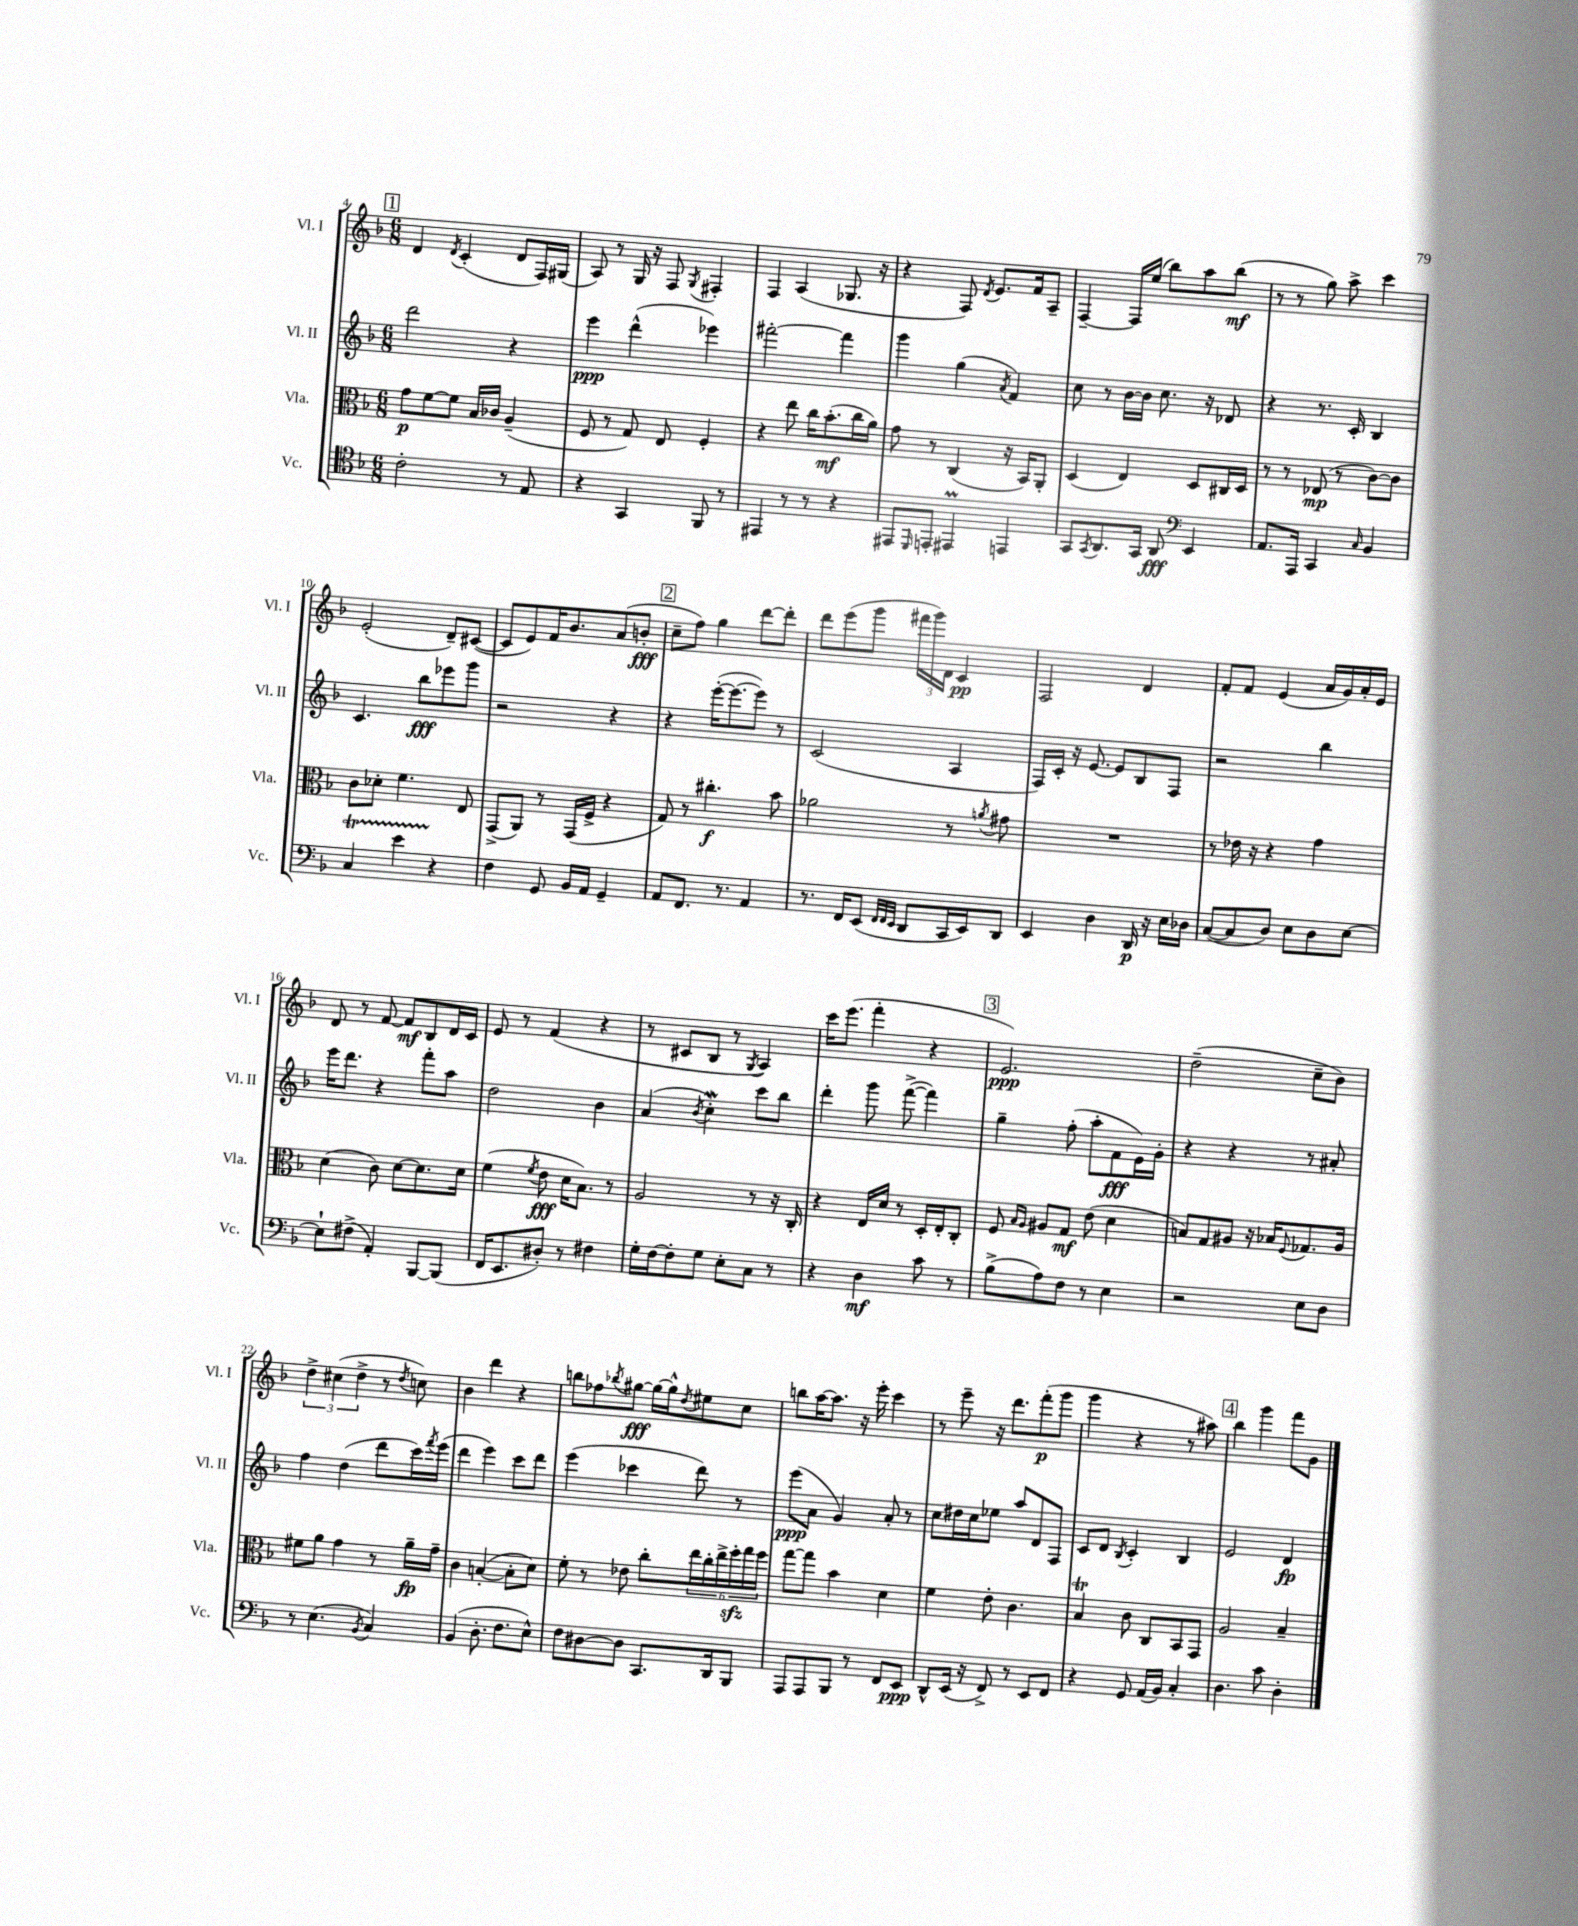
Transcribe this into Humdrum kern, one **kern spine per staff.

**kern	**kern	**kern	**kern
*staff4	*staff3	*staff2	*staff1
*clefC4	*clefC3	*clefG2	*clefG2
*k[b-]	*k[b-]	*k[b-]	*k[b-]
*M6/8	*M6/8	*M6/8	*M6/8
2c'\	8g\L	2ddd\	4d/
.	[8f\	.	.
.	.	.	8qd/
.	8f\]J	.	(4c'/
.	16B-/LL	.	.
.	16c-/JJ	.	.
8r	(4A~/	4r	8d/L
8E/	.	.	16F/L)
.	.	.	(16G#/JJ
=	=	=	=
4r	8F/	4eee\	8A/)
.	8r	.	8r
4GG/	8G/)	(4ddd^^\	16G/
.	.	.	16r
.	8E/	.	8F/
.	.	.	8qG/
8FF/	4F'/	4eee-\)	4F#'/
8r	.	.	.
=	=	=	=
4EE#/	4r	[2fff#'\	4F/
8r	8ee\	.	(4A/
8r	16cc\LK	.	.
.	(8.b-'\	.	.
4r	.	4fff#\]	8.G-/
.	16cc\L	.	.
.	16a\JJ)	.	16r
=	=	=	=
8EE#/L	8g\	4ggg\	4r
16qqDD/	.	.	.
8EE'/J	8r	.	.
4EE#/	(4C/	(4gg\	8F/)
.	.	.	8qd/
.	.	.	8.e/L
.	.	8qa/	.
4EE/	16r	4f/)	.
.	16BB-/LK)	.	16f/k
.	8AA'/J	.	8A~/J
=	=	=	=
8GG/L	(4D/	8cc\	[4F~/
8qGG/	.	.	.
8.AA/	.	8r	.
.	4E/)	[16b-\LL	16F/]LL
16GG/Jk	.	16b-\]JJ	(16ee/JJ
8AA/	.	8.cc\	8bb-\L)
*clefF4	*	*	*
4EE/	8D/L	.	8aa\
.	.	16r	.
.	16C#/L	8d-/	(8bb-\J
.	16D/JJ	.	.
=	=	=	=
8.AA/L	8r	4r	8r
.	8r	.	8r
16AAA/Jk	.	.	.
4CC/	(8E-/	8.r	8gg\)
.	8r	.	8aa^\
.	.	16c'/	.
16qqC/	.	.	.
4BB-/	[8c\L)	4B-/	4ccc\
.	8c\]J	.	.
=	=	=	=
4C/	8c\L	4.c/	(2e'/
.	8d-'\J	.	.
4e\	4.f\	.	.
.	.	8bb-\L	.
4r	.	8eee-\	8d~/L)
.	8E/	8ggg\J	([8c#/J
=	=	=	=
4F\	(8GG^/L	2r	8c#/]L
.	8AA/J)	.	8e/)
8GG/	8r	.	16f/K
.	.	.	8.b-/
16BB-/LL	(16GG/LL	.	.
16AA/JJ	16F^/JJ	.	.
4GG~/	4r	4r	(8a/
.	.	.	8b'/J
=	=	=	=
8AA/L	8G/)	4r	8cc~\L
8.FF/J	8r	.	8ff\J)
.	4.cc#'\	([16eee'\LK	4gg\
8.r	.	8.eee\_	.
4AA/	.	8eee\]J)	[8ddd\L
.	8b-\	8r	8ddd'\]J
=	=	=	=
8.r	2a-\	(2c/	8ddd\L
.	.	.	(8eee\
16FF/LK	.	.	.
(8EE/J	.	.	8ggg\J
32qqFF/LLL	.	.	.
32qqFF/	.	.	.
32qqEE/JJJ	.	.	.
8DD/L	.	.	24fff#\LL
.	.	.	24ggg\)
.	.	.	24d\JJ
16CC/L	8r	4A/	4c/
16EE/J)	.	.	.
.	8qa/	.	.
8DD/J	8g#\	.	.
=	=	=	=
4EE/	2.r	16F/LL)	2F/
.	.	16c'/JJ	.
.	.	16r	.
.	.	[8.e/	.
4D\	.	.	.
.	.	8e/]L	.
16DD/	.	8B-/	4d/
16r	.	.	.
16E\LL	.	8F/J	.
16D-\JJ	.	.	.
=	=	=	=
([8C/L	8r	2r	8f'/L
8C/]	16e-\	.	8f/J
.	16r	.	.
8D/J)	4r	.	(4e/
8E\L	.	.	.
8D\	4g\	4bb-\	16a/LL
.	.	.	16g/)
[8E\J	.	.	16a'/
.	.	.	16e/JJ
=	=	=	=
8E`\]L	(4d\	16eee\LK	8d/
.	.	8.ddd\J	.
(8F#^\J	.	.	8r
4AA'/)	8c\)	4r	[8f/
.	[8d\L	.	8f/]L
[8BBB-/L	8.d\]	8fff'\L	8B-/
(8BBB-/]J	.	8aa\J	16d/L
.	16d\Jk	.	16c/JJ
=	=	=	=
16FF/LK	(4f\	2dd\	8e/
8.EE/	.	.	.
.	.	.	8r
.	8qf/	.	.
8D#'/J)	8e\	.	(4f/
8r	16d\LK	.	.
.	8.B-\J)	.	.
4F#\	.	4b-\	4r
.	8r	.	.
=	=	=	=
16G'\LL	2A/	(4a/	8r
[16F\J	.	.	.
8F'\]	.	.	8c#/L
.	.	8qb-/	.
8G\J	.	4cc'\)	8B-/J
8E'\L	.	.	8r
.	.	.	8qG/
8C\J	8r	8ccc\L	4A/)
8r	16r	8bb-\J	.
.	16C'/	.	.
=	=	=	=
4r	4r	4ddd'\	16ccc\LK
.	.	.	(8.eee\J
4D\	16E/LL	8ggg\	4fff'\
.	16d/JJ	.	.
.	8r	([8fff^\	.
8c\	16D'/LL	4fff\])	4r
.	16E'/J	.	.
8r	8C'/J	.	.
=	=	=	=
(8B-^\L	8F/	4gg~\	2.e/)
.	16qqB-/LL	.	.
.	16qqA/JJ	.	.
8A\)	8A#/L	.	.
8F\J	8G/J	(8ff'\	.
8r	(8e\	8aa'\L	.
4E\	4d\	8f\	.
.	.	16e\L)	.
.	.	16g'\JJ	.
=	=	=	=
2r	8B/L)	4r	(2dd~\
.	8G/	.	.
.	8A#/J	4r	.
.	16r	.	.
.	16B-/LK	.	.
.	8qqF/	.	.
8E\L	8.G-/	8r	8cc~\L
8D\J	.	8a#'/	8b-\J)
.	16A#/Jk	.	.
=	=	=	=
8r	8f#\L	4ff\	6dd^\
(4.E\	8a\J	.	.
.	.	.	(6cc#\
.	4g\	(4dd\	.
.	.	.	6dd^\
8qBB-/	.	.	.
4C/)	8r	8ddd\L	8r
.	.	.	8qdd/
.	16a~\LL	16ccc\L)	8cc\)
.	.	8qfff/	.
.	16g~\JJ	(16eee\JJ	.
=	=	=	=
(4BB-/	4c\	4ddd\	4b-\
8.D'\	([4B'/	4eee\)	4ddd\
8.F\L	.	.	.
.	8B'\]L	8ccc\L	4r
8E^^\J)	8d\J)	8ddd\J	.
=	=	=	=
8F\L	8f'\	(4eee\	8bb\L
[8D#\	8r	.	8ff-\
.	.	.	8qbb-/
8D#\]J	8e-\	4ccc-\	[8gg#\J
8.CC/L	8cc'\L	.	16gg#\_LL
.	.	.	16gg#^^\]J
.	.	.	8qdd/
.	24ee\L	8ddd\)	8ee#\
.	24cc'\	.	.
16DD/k	.	.	.
.	24ee^\	.	.
8BBB-/J	24ff'\	8r	8cc\J
.	24gg\	.	.
.	24ff\JJ	.	.
=	=	=	=
8AAA/L	[8gg\L	(8eee\L	8bb\L
8AAA/	8gg\]J	8a\J	[16aa\K
.	.	.	8.aa\]J
8BBB-/J	4b-\	4g/)	.
8r	.	.	16r
.	.	.	16eee'\
8FF/L	4d\	8a'/	4ccc\
8EE/J	.	8r	.
=	=	=	=
8DD^^/L	4f\	8cc\L	8r
(16EE/Jk	.	16dd#\L	8eee~\
16r	.	16cc\J	.
8FF^/)	8e'\	8ee-\J	16r
.	.	.	8.ddd\L
8r	4.c\	8aa/L	.
8EE/L	.	8d/	(8fff'\
8FF/J	.	8F/J	8ggg\J
=	=	=	=
4r	4B-/	8c/L	4ggg\
.	.	8d/J	.
.	.	8qB-/	.
8GG/	8c\	4c'/	4r
(16AA/LL	8C/L	.	.
16BB-/JJ)	.	.	.
4C'/	8BB-/	4B-/	8r
.	8GG/J	.	8aa#\)
=	=	=	=
4.D\	2A/	2e/	4bb-\
.	.	.	4ggg\
8c\	.	.	.
4D'\	4B-~/	4d/	8fff\L
.	.	.	8g\J
==	==	==	==
*-	*-	*-	*-
